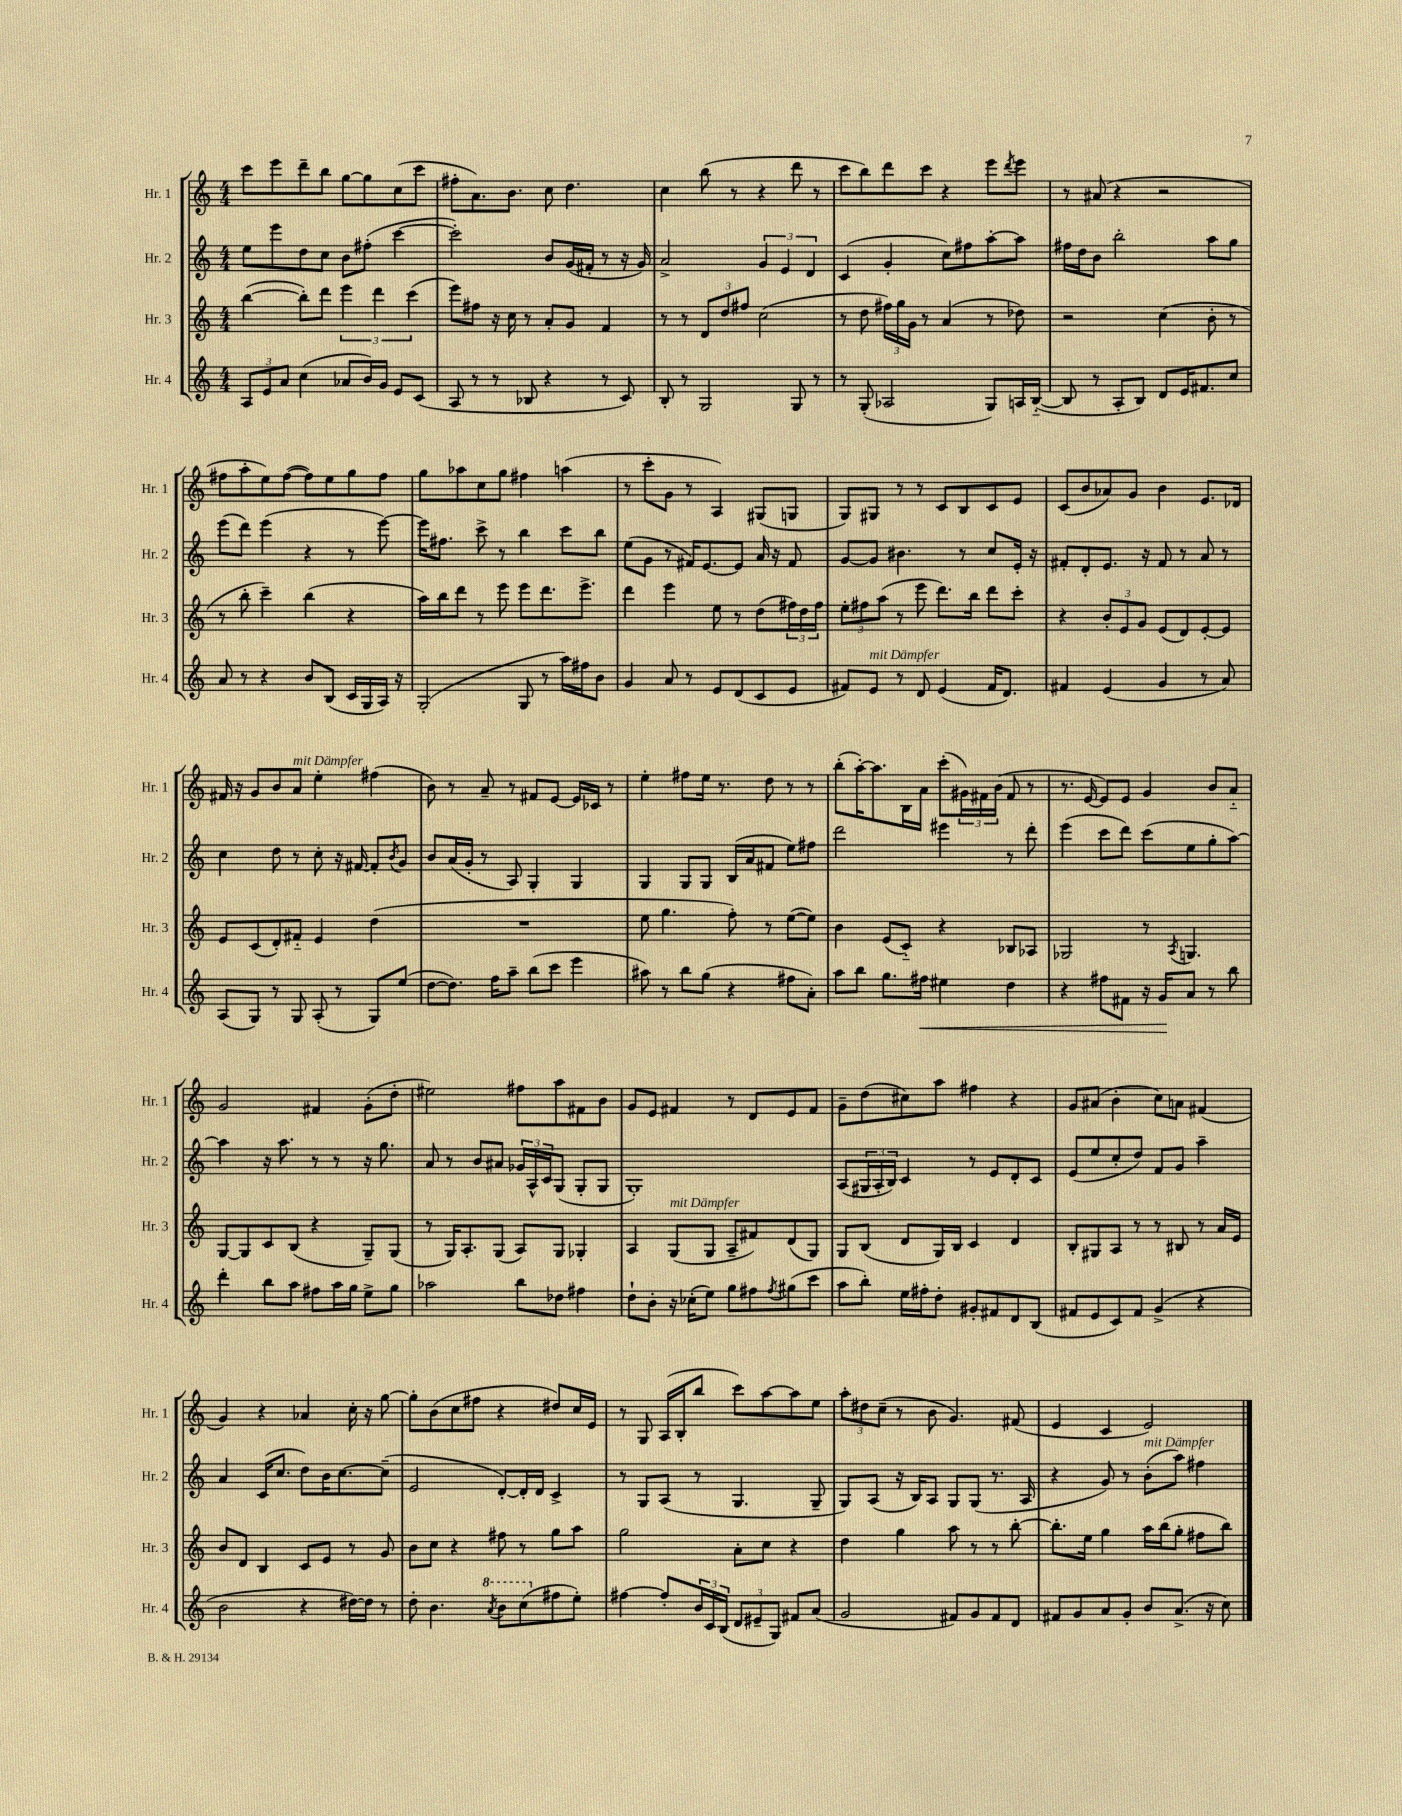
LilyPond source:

<<
\new StaffGroup <<
\new Staff = "s0" \with { instrumentName = "Hr. 1" shortInstrumentName = "Hr. 1" } {
    \clef treble \key c \major \numericTimeSignature \time 4/4
    c'''8 e'''8 d'''8-- b''8 g''8~ g''8 c''8( c'''8 |
    fis''8-. a'8.) b'8. c''8 d''4. |
    c''4 b''8( r8 r4 d'''8 r8 |
    c'''8 b''8) d'''8 c'''8 r4 e'''8 \acciaccatura { d'''8 } e'''8 |
    r8 ais'8( r4 r2 |
    fis''8 a''8-. e''8) fis''8~( fis''8) e''8 g''8 fis''8 |
    g''8 aes''8 c''8 g''8 fis''4 a''4( |
    r8 c'''8-. g'8 r8 a4) gis8( g8 |
    g8) gis8 r8 r8 c'8 b8 c'8 e'8 |
    c'8( b'8 aes'8) g'8 b'4 e'8. des'16 |
    fis'16 r16 g'8 b'8 a'8^\markup { \italic "mit Dämpfer" } e''4-. fis''4( |
    b'8) r8 a'8-- r8 fis'8 e'8~ e'16 ces'16 r8 |
    e''4-. fis''8 e''16 r8. d''8 r8 r8 |
    b''8-.( a''16~-.) a''8. b16 a'16 c'''8-.( \tuplet 3/2 { gis'16) fis'16 b'16( } fis'8 r8 |
    r8. e'16~ e'8) e'8 g'4 b'8 a'8-_ |
    g'2 fis'4 g'8-.( d''8-. |
    eis''2) fis''8 a''8 fis'8 b'8 |
    g'8 e'8 fis'4 r8 d'8 e'8 fis'8 |
    g'8-- d''8( cis''8) a''8 fis''4 r4 |
    g'8 ais'8( b'4-. c''8) a'8 fis'4( |
    g'4) r4 aes'4 c''16-. r16 g''8~ |
    g''8-. b'8( c''8 fis''8 r4 dis''8) c''16 e'16 |
    r8 g8 a16( b16-. b''8 c'''8) a''8~ a''8 e''8 |
    \tuplet 3/2 { a''8-. dis''8 c''8--( } r8 b'8 g'4.) fis'8( |
    e'4 c'4 e'2) \bar "|." |
}
\new Staff = "s1" \with { instrumentName = "Hr. 2" shortInstrumentName = "Hr. 2" } {
    \clef treble \key c \major \numericTimeSignature \time 4/4
    e''8 e'''8 d''8 c''8 b'8 fis''8-.( c'''4~ |
    c'''2-.) b'8 g'16( fis'16-. r8 r16 g'16) |
    a'2-> \tuplet 3/2 { g'4 e'4 d'4 } |
    c'4( g'4-. c''8) fis''8 a''8~-. a''8 |
    fis''16 d''16 b'8 b''2-. a''8 g''8 |
    e'''8( d'''8) e'''4( r4 r8 e'''8~) |
    e'''16 fis''8. c'''8-> r8 b''4 c'''8 b''8 |
    e''8( g'8 r8 fis'16) e'8.~ e'8 a'16 r16 fis'8 |
    g'8~ g'8 bis'4. r8 c''8 e'16-. r16 |
    fis'8-. d'8-. e'8. r16 fis'8 r8 a'8 r8 |
    c''4 d''8 r8 c''8-. r16 fis'16~ fis'8-. \acciaccatura { b'8 } g'8 |
    b'8 a'16( g'16-. r8 a8) g4-. g4 |
    g4 g8 g8 b16( a'16 fis'8 e''8) fis''8 |
    d'''2 eis'''4 r8 d'''8-. |
    e'''4( c'''8 d'''8) c'''8( e''8 g''8-. a''8~) |
    a''4 r16 a''8. r8 r8 r16 g''8. |
    a'8 r8 b'8 ais'8 \tuplet 3/2 { ges'16 a16-^ c'16 } g8( g8-. g8 |
    g1-.) |
    a8( \tuplet 3/2 { gis16 a16-. b16) } c'4 r8 e'8 d'8-. c'8 |
    e'8( e''8 c''8-. d''8) f'8 g'8 a''4-- |
    a'4 c'16( c''8. d''8) b'16 c''8.~ c''8--( |
    e'2 d'8~-.) d'16-. d'16 c'4-> |
    r8 g8 a8( r8 g4. g8-- |
    g8) a8( r16 b16) a8 g8 g8( r8. a16 |
    r4 g'8) r8 b'8-.^\markup { \italic "mit Dämpfer" }( a''8) fis''4 \bar "|." |
}
\new Staff = "s2" \with { instrumentName = "Hr. 3" shortInstrumentName = "Hr. 3" } {
    \clef treble \key c \major \numericTimeSignature \time 4/4
    b''4~( b''8-.) d'''8 \tuplet 3/2 { e'''4 d'''4 c'''4( } |
    e'''8) fis''8 r16 c''16 r8 a'8-. g'8 f'4 |
    r8 r8 \tuplet 3/2 { d'8 d''8 fis''8 } c''2( |
    r8 d''8 \tuplet 3/2 { fis''16) g''16 g'16 } r8 a'4( r8 des''8) |
    r2 c''4( b'8-. r8 |
    r8 b''8-. c'''4--) b''4( r4 |
    a''16) b''16 d'''8 r8 e'''8 e'''8 d'''8. e'''8.-> |
    d'''4 e'''4 e''8 r8 d''8( \tuplet 3/2 { fis''16) d''16 fis''16 } |
    \tuplet 3/2 { e''8-. fis''8 a''8( } r8 e'''8 d'''8.) b''16 d'''8 c'''8-. |
    r4 \tuplet 3/2 { b'8-. e'8 g'8 } e'8( d'8) e'8~-. e'8 |
    e'8 c'8( d'8-.) fis'8-_ e'4 d''4( |
    R1 |
    e''8 g''4. f''8-.) r8 e''8~( e''8) |
    b'4 e'8( c'8-_) r4 bes8 aes8 |
    ges2 r8 \acciaccatura { a8 } g4. |
    g8~ g8 c'8 b8( r4 g8--) g8( |
    r8 g16) a8.-. g8( a8) g8 ges4-. |
    a4 g8^\markup { \italic "mit Dämpfer" }( g8 a8-- fis'8) d'8( g8) |
    g8 b8( d'8 g16) b16 c'4 d'4 |
    b8-. gis8 a8 r8 r8 bis8 r8 a'16 e'16 |
    b'8 d'8 b4 c'8 e'8 r8 g'8 |
    b'8 c''8 r4 fis''8 r8 g''8 a''8 |
    g''2 a'8-. c''8 r4 |
    d''4 g''4 a''8 r8 r8 b''8~-. |
    b''8.-. e''16 g''4 a''16 b''16( g''8-. fis''8 b''8) \bar "|." |
}
\new Staff = "s3" \with { instrumentName = "Hr. 4" shortInstrumentName = "Hr. 4" } {
    \clef treble \key c \major \numericTimeSignature \time 4/4
    \tuplet 3/2 { a8 e'8 a'8 } c''4( aes'8 b'16) g'16 e'8 c'8( |
    a8 r8 r8 bes8 r4 r8 c'8) |
    b8-. r8 g2 g8 r8 |
    r8 g8-.( aes2 g8) a16 b16~-_( |
    b8 r8 a8-. b8) d'8 e'16 fis'8. c''8 |
    a'8 r8 r4 b'8 b8( c'16 g16 a16) r16 |
    g2-.( g8 r8 a''16) fis''16 b'8 |
    g'4 a'8 r8 e'8 d'8( c'8 e'8 |
    fis'8) e'8^\markup { \italic "mit Dämpfer" } r8 d'8 e'4( fis'16 d'8.) |
    fis'4 e'4( g'4 r8 a'8) |
    a8( g8) r8 g8 a8-.( r8 g8) e''8( |
    d''8~ d''8.) f''16 a''8-- b''8( c'''8 e'''4 |
    ais''8) r8 b''8 g''8( r4 fis''8 a'8-.) |
    a''8 b''8 g''8. fis''16\< eis''4 d''4 |
    r4 fis''8 fis'8 r16 g'16\! a'8 r8 b''8 |
    d'''4-. b''8 a''8 fis''8 a''16 g''16 e''8-> g''8 |
    aes''2 b''8 des''8 fis''4 |
    d''8-! b'8-. r16 ces''16-.( e''8) g''8 fis''8 \acciaccatura { fis''8 } gis''8( c'''8 |
    a''8 b''8-.) e''16 fis''16-. d''8-. gis'8-. fis'8 d'8 b8( |
    fis'8 e'8 c'8) fis'8 g'4->( r4 |
    b'2 r4 dis''16~) dis''16 r8 |
    d''8-. b'4. \ottava #1 \acciaccatura { a''8 } b''8 c'''8( \ottava #0 fis''8 e''8-.) |
    fis''4~ fis''8-. \tuplet 3/2 { b'16 c'16 b16( } \tuplet 3/2 { d'8 eis'8-- g8) } fis'8 a'8( |
    g'2 fis'8) g'8 fis'8 d'8 |
    fis'8 g'8 a'8 g'8-. b'8 a'8.->( r16 c''8) \bar "|." |
}
>>
>>
\layout { \context { \Score \remove "Bar_number_engraver" } }
